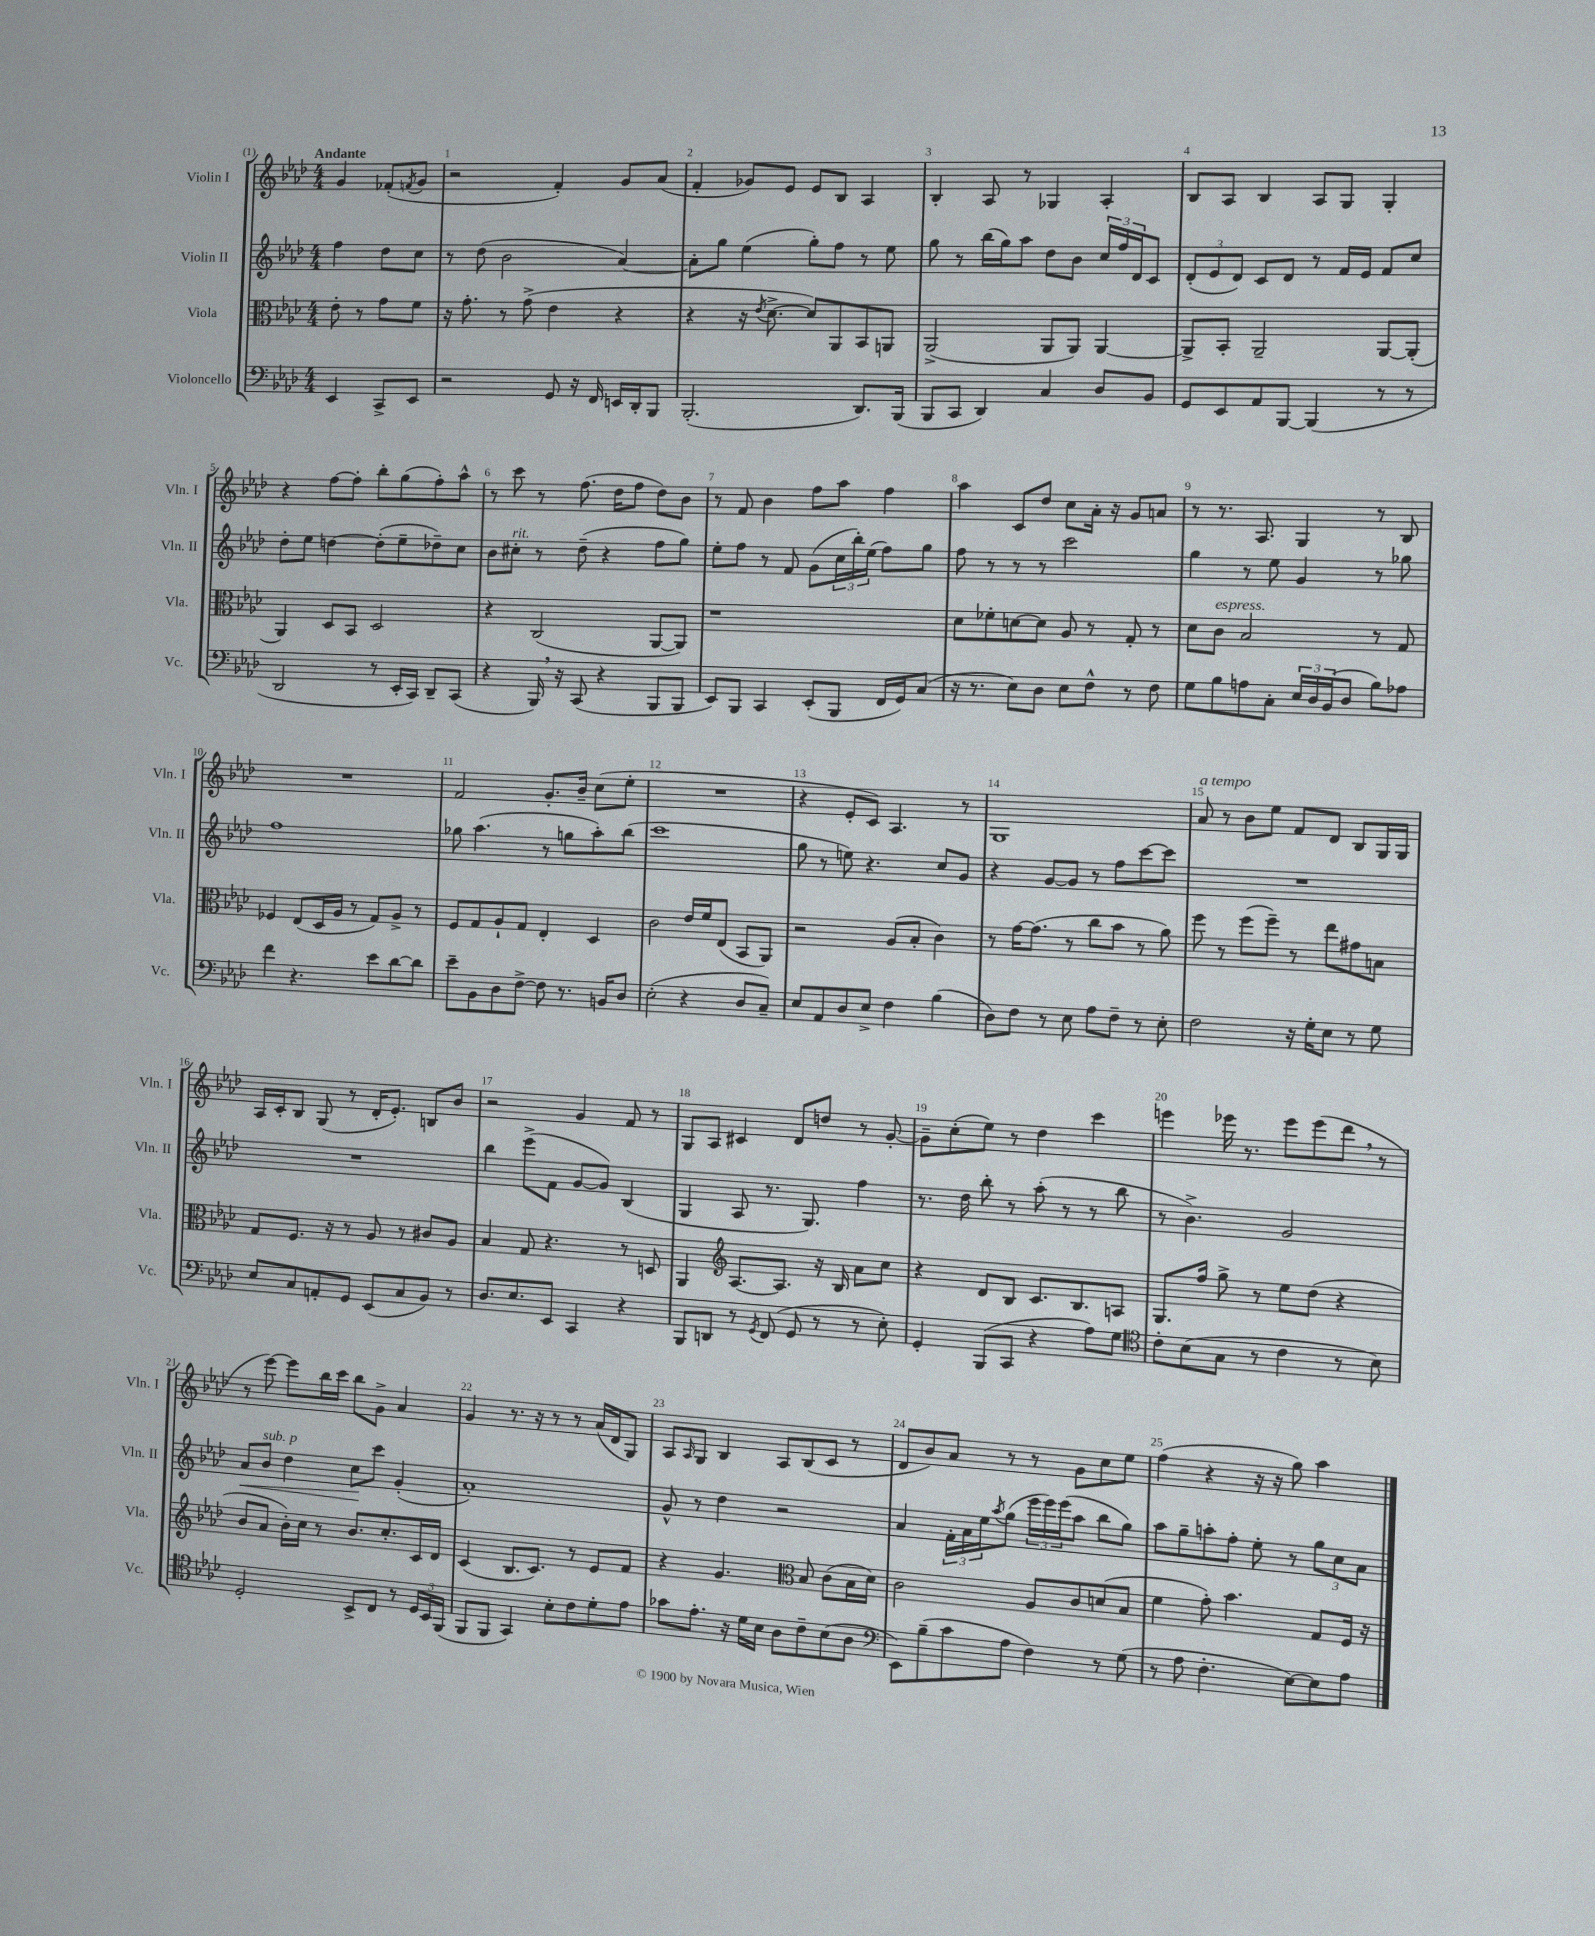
<<
\new StaffGroup <<
\new Staff = "s0" \with { instrumentName = "Violin I" shortInstrumentName = "Vln. I" } {
    \clef treble \key aes \major \numericTimeSignature \time 4/4 \partial 2 \tempo "Andante"
    g'4 fes'8-.( \acciaccatura { f'8 } g'8 |
    r2 f'4-.) g'8 aes'8( |
    f'4-. ges'8) ees'8 ees'8 bes8 aes4 |
    bes4-. aes8 r8 ges4 aes4-. |
    bes8 aes8 bes4 aes8 g8 g4-. |
    r4 f''8~ f''8-. bes''8-. g''8( f''8-.) aes''8-^ |
    r8 c'''8 r8 f''8.( des''16 f''8 des''8) bes'8 |
    r8 f'8 bes'4 f''8 aes''8 f''4 |
    aes''4 c'8 des''8 c''8 aes'16-. r16 g'8 a'8 |
    r8 r8. aes8. g4 r8 bes8 |
    R1 |
    f'2 g'8.-. bes'16-- c''8( ees''8-. |
    R1 |
    r4 ees'8-. c'8) aes4. r8 |
    g1 |
    aes'8^\markup { \italic "a tempo" } r8 bes'8 ees''8 f'8 des'8 bes8 g16 g16 |
    aes16 c'16-. bes8 g8( r8 des'16-. ees'8.-.) b8 bes'8 |
    r2 g'4 f'8 r8 |
    g8 aes8 cis'4 des'8 d''8 r8 g'8~-. |
    g'8-- c''8-.( ees''8) r8 des''4 c'''4 |
    e'''4 ees'''16 r8. ees'''8 ees'''8( des'''8 \breathe r8 |
    r8 ees'''8~) ees'''8 bes''16 c'''16 bes''8 g'8-> aes'4 |
    g'4 r8. r16 r8 r8 aes'16( des'16 g8) |
    aes8 \grace { aes16 } g8 bes4 aes8 bes8( c'8 r8 |
    des'8 bes'8) aes'8 r8 r8 g'8 c''8 ees''8 |
    f''4( r4 r16 r16 g''8) aes''4 \bar "|." |
}
\new Staff = "s1" \with { instrumentName = "Violin II" shortInstrumentName = "Vln. II" } {
    \clef treble \key aes \major \numericTimeSignature \time 4/4 \partial 2
    f''4 des''8 c''8 |
    r8 des''8( bes'2 aes'4~) |
    aes'8-. g''8 ees''4( g''8-.) f''8 r8 ees''8 |
    g''8 r8 bes''16( g''16) aes''8 des''8 bes'8 \tuplet 3/2 { c''16 f''16 des'16 } c'8 |
    \tuplet 3/2 { des'8-.( ees'8 des'8) } c'8 des'8 r8 f'16 ees'16 f'8 c''8 |
    des''8-. ees''8 d''4~ d''8-.( ees''8-- des''8--) c''8 |
    bes'8 cis''8-.^\markup { \italic "rit." } r8 des''8--( r4 f''8 g''8) |
    ees''8-. f''8 r8 f'8 g'8( \tuplet 3/2 { c''16 bes''16-.) ees''16( } f''8) g''8 |
    f''8 r8 r8 r8 c'''2 |
    g''4 r8 ees''8 g'4 r8 ges''8 |
    f''1 |
    ges''8 aes''4.( r8 g''8 aes''8-.) bes''8( |
    c'''1 |
    g''8 r8 e''8) r4. c''8 g'8 |
    r4 g'8~ g'8 r8 f''8 c'''8~ c'''8 |
    R1 |
    R1 |
    bes''4 ees'''8->( f'8 g'8~ g'8) bes4( |
    g4 aes8 r8. g8.) f''4 |
    r8. des''16 bes''8-. r8 aes''8-.( r8 r8 bes''8 |
    r8 bes'4.->) g'2 |
    aes'8\< bes'8^\markup { \italic "sub. p" } des''4 c''8\! c'''8 g'4-.( |
    aes'1-.) |
    g'8-^ r8 des''4 r2 |
    aes'4 \tuplet 3/2 { f'16-. aes'16 ees''16 } \acciaccatura { aes''8 } g''8( \tuplet 3/2 { ees'''16 ees'''16) ees'''16( } aes''8 bes''8 g''8) |
    aes''8 g''8-- a''8-. f''8-. ees''8-. r8 \tuplet 3/2 { g''8 c''8 aes'8 } \bar "|." |
}
\new Staff = "s2" \with { instrumentName = "Viola" shortInstrumentName = "Vla." } {
    \clef alto \key aes \major \numericTimeSignature \time 4/4 \partial 2
    ees'8-. r8 g'8 f'8 |
    r16 g'8.-. r8 g'8->( ees'4 r4 |
    r4 r16 \acciaccatura { ees'8 } des'8.~-> des'8) aes,8 bes,8 a,8 |
    aes,2->( aes,8 aes,8) aes,4~ |
    aes,8-> bes,8-. aes,2-- aes,8~ aes,8-.( |
    aes,4) des8 bes,8 des2 |
    r4 c2( aes,8~ aes,8) |
    r1 |
    des'8 fes'8-. d'8~ d'8 aes8 r8 g8-. r8 |
    des'8 c'8^\markup { \italic "espress." } bes2 r8 g8 |
    fes4 ees8( des16 aes16 r8 g8) aes8-> r8 |
    f8 g8 aes8-! g8 ees4-. des4 |
    c'2 ees'16 f'16 ees8( bes,8 aes,8) |
    r2 aes8( bes8-. c'4) |
    r8 g'16~ g'8.( r8 c''8 bes'8 r8 aes'8) |
    f''8 r8 f''8( f''8--) r8 ees''8 gis'8 b8 |
    g8 f8. r16 r8 aes8 r8 cis'8 aes8 |
    bes4 g8 r4. r8 d8 |
    aes,4 \clef treble aes8.~ aes8. r16 bes16 aes'8 c''8 |
    r4 des'8 bes8 c'8. bes8. a8 |
    g8. f''16 g''8-> r8 ees''8 des''8( r4 |
    bes'8 aes'8 bes'16-.) c''16 r8 bes'8. c''8.-. c'16 des'16 |
    c'4( bes8. c'8.) r8 ees'8 f'8 |
    r4 g'4. \clef alto bes8 c'8( bes16 des'16) |
    c'2 aes8 c'8 d'8( bes8 |
    f'4 g'8-.) bes'4. g8 f16 r16 \bar "|." |
}
\new Staff = "s3" \with { instrumentName = "Violoncello" shortInstrumentName = "Vc." } {
    \clef bass \key aes \major \numericTimeSignature \time 4/4 \partial 2
    ees,4 c,8-> ees,8 |
    r2 g,8 r16 f,16 e,16 des,16-. bes,,8 |
    bes,,2.-.( des,8.) bes,,16( |
    bes,,8 c,8 des,4) c4 des8 bes,8 |
    g,8 ees,8 aes,8 bes,,8~ bes,,4( r8 r8 |
    des,2 r8 ees,16-. c,16) des,8-- c,8( |
    r4 bes,,16) \breathe r16 c,8( r4 bes,,8 bes,,8 |
    ees,8) bes,,8 c,4 ees,8-.( bes,,8 f,16 g,16) c8( |
    r16 r8. ees8) des8 ees8 f8-^ r8 f8 |
    g8 bes8 a8 c8-. \tuplet 3/2 { ees16 des16 bes,16( } des8 bes8) aes8 |
    f'4 r4. ees'8 des'8~ des'8 |
    ees'8-- bes,8 des8 f8~-> f8 r8. b,16 des8 |
    ees2-.( r4 des8 c8--) |
    ees8 aes,8 des8 ees8-> f4 bes4( |
    des8) f8 r8 ees8 aes8 f8-- r8 ees8-. |
    f2 r16 g16-. ees8 r8 g8 |
    ees8 c8 a,8-. g,8 ees,8( c8 bes,8) r8 |
    des8. ees8. ees,8 c,4 r4 |
    bes,,8 d,8 r8 \acciaccatura { g,8 } f,8( g,8 r8 r8 ees8-.) |
    g,4-. bes,,8( c,8 r4 aes8) g8 |
    \clef tenor c'8-. bes8( g8 r8 c'4 r8 bes8) |
    des2-. bes,8-> c8 r8 \tuplet 3/2 { des16 bes,16 f,16( } |
    f,8 f,8 g,4) bes8-. c'8 des'8-. ees'8 |
    ges'8 ees'8.-. r16 des'16 bes16 aes8 c'8-- bes8( aes8 |
    \clef bass ees,8) bes8--( c'8 aes8 f4) r8 g8( |
    r8 aes8 f4.-. ees8~) ees8 aes8 \bar "|." |
}
>>
>>
\layout { \context { \Score \override BarNumber.break-visibility = ##(#f #t #t) barNumberVisibility = #all-bar-numbers-visible } }
